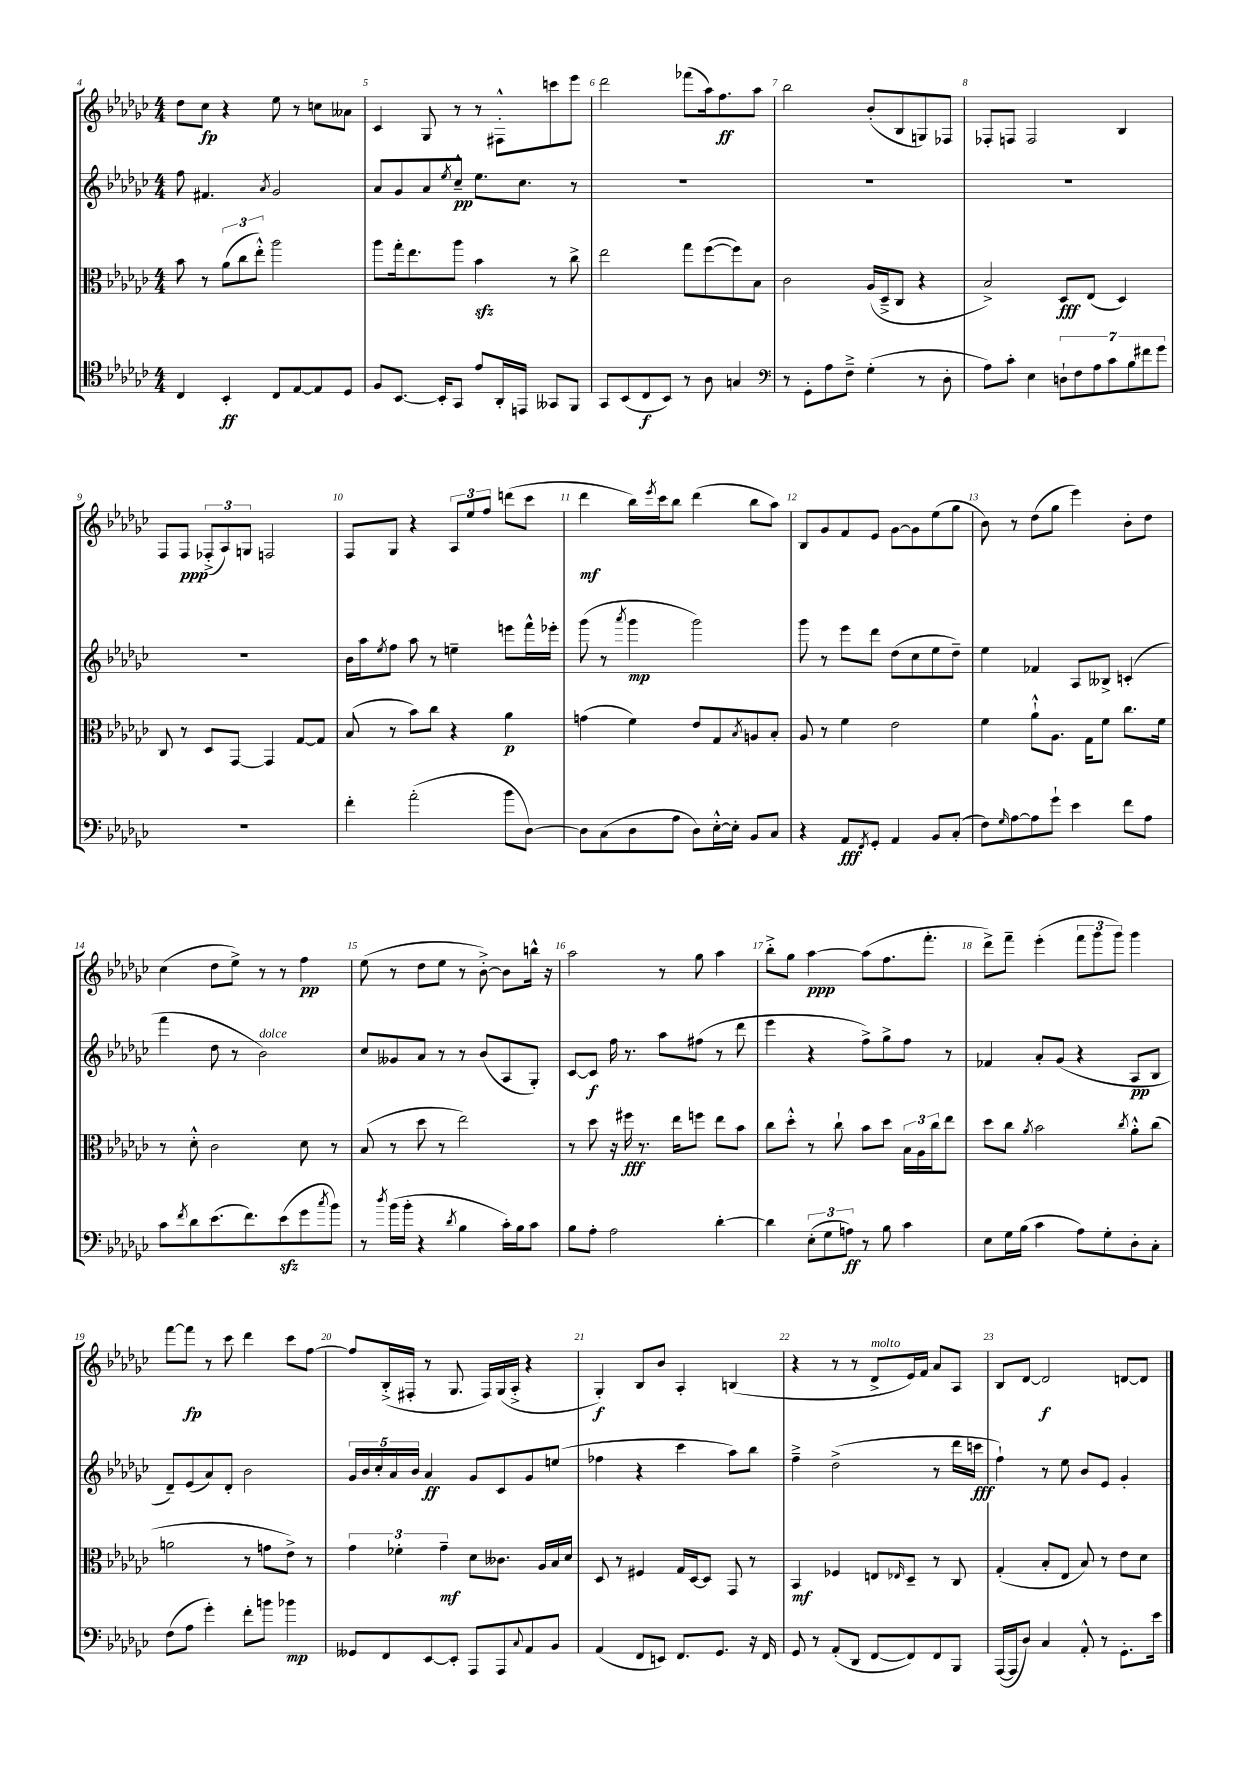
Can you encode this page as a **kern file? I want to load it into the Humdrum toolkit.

**kern	**kern	**kern	**kern
*staff4	*staff3	*staff2	*staff1
*clefC4	*clefC3	*clefG2	*clefG2
*k[b-e-a-d-g-c-]	*k[b-e-a-d-g-c-]	*k[b-e-a-d-g-c-]	*k[b-e-a-d-g-c-]
*M4/4	*M4/4	*M4/4	*M4/4
4C-	8b-	8ff	8dd-
.	8r	4.f#	8cc-
4BB-'	(12a-	.	4r
.	12cc-	.	.
.	12ee-'^^)	.	.
.	.	8qa-	.
8C-	2aa-	2g-	8ee-
[8E-	.	.	8r
8E-]	.	.	8cc
8D-	.	.	8a--
=	=	=	=
8F	8aa-	8a-	4c-
[8.BB-	16gg-'	8g-	.
.	8.ee-	.	.
.	.	8a-	8G-
16BB-']	.	.	.
.	.	8qee-	.
8GG-	8aa-	8cc-~^^	8r
8e-	4b-	8.ee-	8r
16AA-'	.	.	8F#'^^
16EE	.	8.cc-	.
8GG--	8r	.	8ccc
8FF	8cc-^	8r	8eee-
=	=	=	=
8GG-	2ee-	1r	2ddd-
(8BB-	.	.	.
8C-	.	.	.
8BB-)	.	.	.
8r	8gg-	.	(8fff-
8A-	([8ff	.	16aa-)
.	.	.	8.ff
4G	8ff])	.	.
.	8B-	.	8aa-
=	=	=	=
*clefF4	*	*	*
8r	2c-	1r	2bb-
8GG-'	.	.	.
8A-	.	.	.
8F~^	.	.	.
(4G-'	(16A-	.	(8b-'
.	16D-~^	.	.
.	8C-	.	8B-
8r	4r	.	8G)
8D-'	.	.	8F-
=	=	=	=
8A-)	2B-^)	1r	8F-'
8c-'	.	.	8F
4E-	.	.	2F
14D`	8D-	.	.
14F	.	.	.
.	(8E-	.	.
14A-	.	.	.
14c-	.	.	.
.	4D-)	.	4B-
14B-	.	.	.
14f#	.	.	.
14g-	.	.	.
=	=	=	=
1r	8C-	1r	8F
.	8r	.	8F
.	8D-	.	(12F-'^
.	.	.	12A-)
.	[8GG-	.	.
.	.	.	12G
.	4GG-]	.	2F
.	[8G-	.	.
.	8G-]	.	.
=	=	=	=
4f'	(8B-	16b-	8F
.	.	16aa-	.
.	.	8qee-	.
.	8r	8ff	8G-
(2a-'	8b-)	8aa-	4r
.	8cc-	8r	.
.	4r	4ee~	12A-
.	.	.	12ee-
.	.	.	12ff
8b-	4a-	8eee	(8ddd
[8D-)	.	16fff^^	8ccc-
.	.	16eee-'	.
=	=	=	=
8D-]	(4g	(8ggg-	4ddd-
(8C-	.	8r	.
.	.	8qaaa-	.
8D-	4f)	4ggg-	16bb-)
.	.	.	8qeee-
.	.	.	16ccc-
8A-	.	.	8bb-
8D-)	8e-	2ggg-)	(4ddd-
[16E-'^^	8G-	.	.
16E-']	.	.	.
.	8qB-	.	.
8BB-	8A	.	8bb-
8C-	8B-'	.	8aa-)
=	=	=	=
4r	8A-	8ggg-	8B-
.	8r	8r	8g-
8AA-	4f	8eee-	8f
8qFF	.	.	.
8GG-'	.	8ddd-	8e-
4AA-	2e-	(8dd-	[8g-
.	.	8cc-	8g-]
8BB-	.	8ee-	(8ee-
(8C-'	.	8dd-~)	8gg-
=	=	=	=
8F)	4f	4ee-	8b-)
16qqG-	.	.	.
[8A-	.	.	8r
8A-]	8a-`^^	4f-	(8dd-
8g-`	8.A-	.	8gg-
4e-	.	8A-	4eee-)
.	16G-	.	.
.	8f	8B--^	.
8f	8.cc-	(4c'	8b-'
8A-	.	.	8dd-
.	16f	.	.
=	=	=	=
8c-	8r	4fff	(4cc-
8qf	.	.	.
8d-	8d-'^^	.	.
(8.e-	2c-	8dd-	8dd-
.	.	8r	8ee-^)
8.f)	.	.	.
.	.	2b-)	8r
(8e-	.	.	8r
8g-	8d-	.	4ff
8qcc-	.	.	.
8b-)	8r	.	.
=	=	=	=
8r	(8B-	8cc-	(8ee-
8qdd-	.	.	.
(16b-	8r	8g--	8r
16b-'	.	.	.
4r	8dd-	8a-	8dd-
.	8r	8r	8ee-
8qd-	.	.	.
4B-	2ee-)	8r	8r
.	.	(8b-	[8b-'^)
16c-')	.	8A-	8b-]
16B-	.	.	.
8c-	.	8G-')	16bb^^
.	.	.	16r
=	=	=	=
8B-	8r	[8c-	2aa-
8A-'	8dd-	8c-]	.
2A-	16r	16ff	.
.	16ff#	8.r	.
.	8.r	.	.
.	.	8aa-	8r
.	16ee-	.	.
.	8ff	(8ff#	8gg-
[4d-'	8ee-	8r	4aa-
.	8b-	8ddd-	.
=	=	=	=
4d-]	8cc-	4eee-	8bb-'^
.	8dd-'^^	.	8gg-
(12E-'	8r	4r	[4aa-
12G-	.	.	.
.	8cc-`	.	.
12A)	.	.	.
8r	8b-	8ff^)	(8aa-]
8B-	8dd-	8gg-^	8.ff
4c-	24B-	8ff	.
.	24A-	.	.
.	.	.	8.fff'
.	24cc-	.	.
.	8ee-	8r	.
=	=	=	=
8E-	8dd-	4f-	8ddd-^)
16G-	8cc-	.	8fff~
(16B-	.	.	.
.	8qa-	.	.
4c-	2b-	8a-'	(4eee-'
.	.	(8g-	.
8A-)	.	4r	12fff
.	.	.	12ggg-
8G-'	.	.	.
.	.	.	12ggg-)
.	8qcc-	.	.
8D-'	8a-'^^	8A-	4ggg-
8C-'	(8cc-	8B-	.
=	=	=	=
(8F	2a	8d-~)	[8fff
8A-	.	(8e-	8fff]
4g-')	.	8a-)	8r
.	.	8d-'	8ccc-
8f'	8r	2b-	4ddd-
8b	8g	.	.
4b-	8e-^)	.	8ccc-
.	8r	.	[8ff
=	=	=	=
8GG--	6g-	20g-	8ff]
.	.	20b-	.
.	.	20cc-'	.
8FF	.	.	(16B-'^
.	.	20a-	.
.	6f-'	.	.
.	.	.	16F#'
.	.	20b-	.
[8EE-	.	4a-	8r
.	6g-~	.	.
8EE-']	.	.	8.G-
8AAA-	8d-	8g-	.
.	.	.	16F#)
8AAA-	8.c--	8c-	(16G-
.	.	.	16A-'^
8qqC-	.	.	.
8AA-	.	8g-	4r
.	16A-	.	.
8BB-	16B-	(8ee	.
.	16d-	.	.
=	=	=	=
(4AA-	8D-	4ff-	4G-')
.	8r	.	.
8FF	4F#	4r	8B-
8EE)	.	.	8b-
8.FF	16G-	4ccc-	4A-'
.	[16D-	.	.
.	8D-]	.	.
8.GG-	.	.	.
.	8GG-	8aa-)	(4B
16r	8r	8bb-	.
16FF	.	.	.
=	=	=	=
8GG-	4BB-	4ff~^	4r
8r	.	.	.
(8AA-'	4F-	(2dd-^	8r
8DD-	.	.	8r
[8FF	8E	.	8d-^
.	16qqE-	.	.
8FF])	8D-~	.	16e-)
.	.	.	16f
8FF	8r	8r	8a-
8BBB-	8C-	16ddd-	8A-
.	.	16ccc	.
=	=	=	=
([16AAA-	(4G-'	4ff`)	8B-
16AAA-]	.	.	.
8D-)	.	.	[8d-
4C-	8B-'	8r	2d-]
.	8E-	8ee-	.
8AA-'^^	8B-)	8b-	.
8r	8r	8e-	.
8.GG-'	8e-	4g-'	[8d
.	8d-	.	8d]
16e-	.	.	.
==	==	==	==
*-	*-	*-	*-
